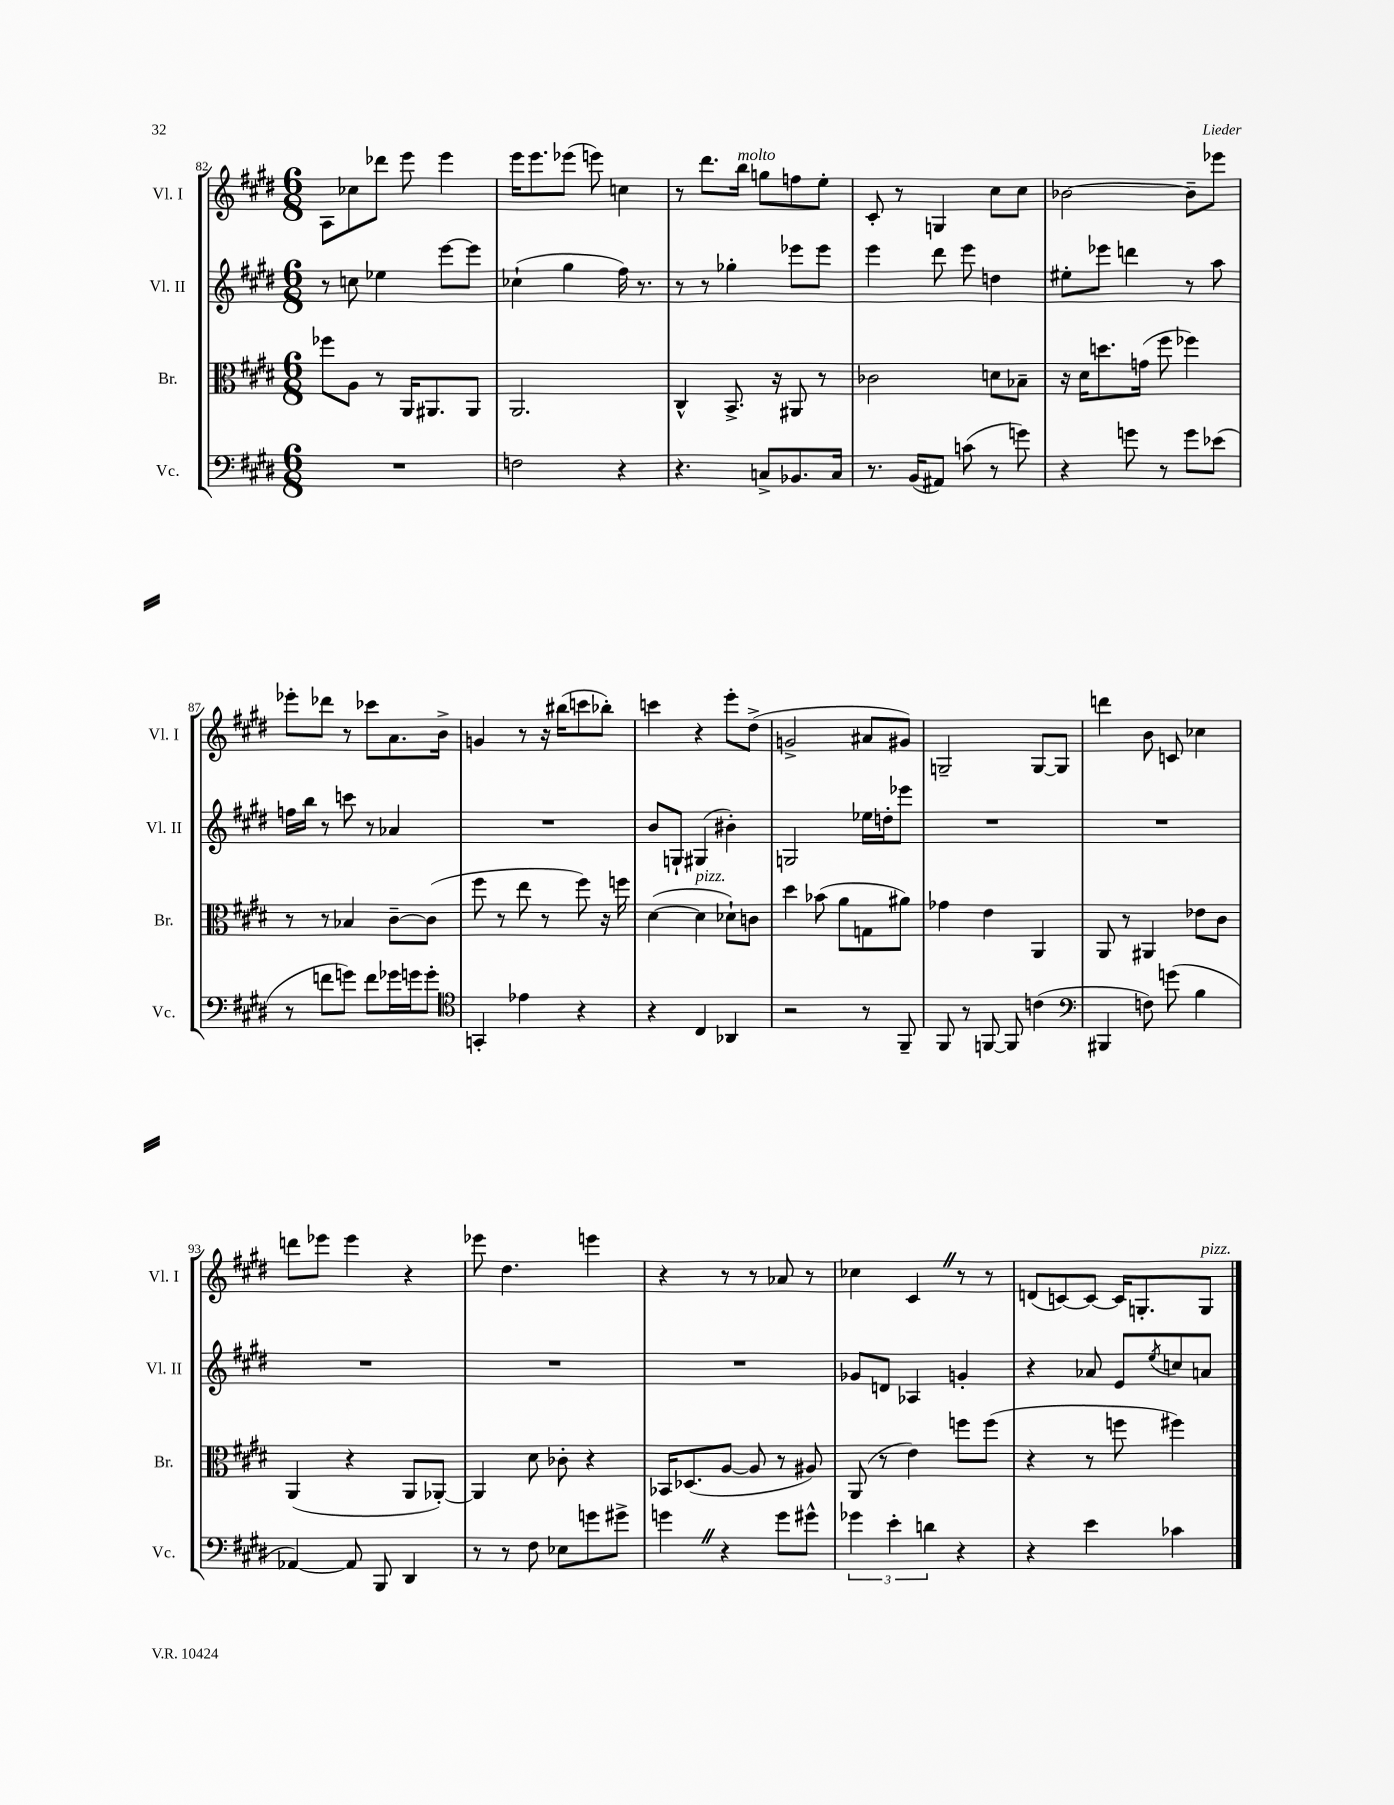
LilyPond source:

<<
\new StaffGroup <<
\new Staff = "s0" \with { instrumentName = "Vl. I" shortInstrumentName = "Vl. I" } {
    \clef treble \key e \major \numericTimeSignature \time 6/8
    a8 ces''8 des'''8 e'''8 e'''4 |
    e'''16 e'''8. ees'''8( e'''8) c''4 |
    r8 dis'''8. b''16^\markup { \italic "molto" } g''8 f''8 e''8-. |
    cis'8-. r8 g4 cis''8 cis''8 |
    bes'2~ bes'8-- ees'''8 |
    ees'''8-. des'''8 r8 ces'''8 a'8. b'16-> |
    g'4 r8 r16 bis''16( c'''8 bes''8-.) |
    c'''4 r4 e'''8-. dis''8->( |
    g'2-> ais'8 gis'8) |
    g2-- g8~ g8 |
    d'''4 b'8 c'8 ces''4 |
    d'''8 ees'''8 ees'''4 r4 |
    ees'''8 dis''4. e'''4 |
    r4 r8 r8 aes'8 r8 |
    ces''4 cis'4 \once \override BreathingSign.text = \markup { \musicglyph "scripts.caesura.straight" } \breathe r8 r8 |
    d'8( c'8~) c'8~ c'16 g8.-. g8^\markup { \italic "pizz." } \bar "|." |
}
\new Staff = "s1" \with { instrumentName = "Vl. II" shortInstrumentName = "Vl. II" } {
    \clef treble \key e \major \numericTimeSignature \time 6/8
    r8 c''8 ees''4 e'''8~ e'''8 |
    ces''4-!( gis''4 fis''16) r8. |
    r8 r8 ges''4-. ees'''8 ees'''8 |
    e'''4 dis'''8 e'''8 d''4 |
    eis''8-. ees'''8 d'''4 r8 a''8 |
    f''16 b''16 r8 c'''8 r8 aes'4 |
    R2. |
    b'8 g8-! gis4( bis'4-.) |
    g2 ees''16 d''16-. ees'''8 |
    R2. |
    R2. |
    R2. |
    R2. |
    R2. |
    ges'8 d'8 aes4 g'4-. |
    r4 aes'8 e'8 \acciaccatura { e''8 } c''8 a'8 \bar "|." |
}
\new Staff = "s2" \with { instrumentName = "Br." shortInstrumentName = "Br." } {
    \clef alto \key e \major \numericTimeSignature \time 6/8
    fes''8 a8 r8 a,16 ais,8. ais,8 |
    a,2. |
    cis4-^ b,8.-> r16 ais,8 r8 |
    ces'2 d'8 bes8-- |
    r16 dis'16 d''8. g'16( fis''8 fes''4) |
    r8 r8 bes4 cis'8~-- cis'8( |
    fis''8 r8 e''8 r8 fis''8) r16 f''16 |
    dis'4~( dis'4^\markup { \italic "pizz." } des'8-!) c'8 |
    dis''4 bes'8( a'8 g8 ais'8) |
    ges'4 e'4 a,4 |
    a,8 r8 ais,4 ees'8 cis'8 |
    a,4( r4 a,8 aes,8~-.) |
    aes,4 dis'8 ces'8-. r4 |
    bes,16 des8.( a8~ a8 r8 ais8) |
    a,8( r8 e'4) f''8 f''8( |
    r4 r8 f''8 fis''4) \bar "|." |
}
\new Staff = "s3" \with { instrumentName = "Vc." shortInstrumentName = "Vc." } {
    \clef bass \key e \major \numericTimeSignature \time 6/8
    R2. |
    f2 r4 |
    r4. c8-> bes,8. c16 |
    r8. b,16( ais,8) c'8( r8 g'8) |
    r4 g'8 r8 g'8 ees'8( |
    r8 f'8 g'8) f'8 ges'16 g'16 g'8-. |
    \clef tenor g,4-. ees'4 r4 |
    r4 cis4 aes,4 |
    r2 r8 fis,8-- |
    fis,8 r8 f,8~ f,8 c'4( |
    \clef bass bis,,4 f8) g'8( b4 |
    aes,4~) aes,8 b,,8 dis,4 |
    r8 r8 fis8 ees8 g'8 gis'8-> |
    g'4 \once \override BreathingSign.text = \markup { \musicglyph "scripts.caesura.straight" } \breathe r4 g'8 gis'8-^ |
    \tuplet 3/2 { ges'4 e'4-. d'4 } r4 |
    r4 e'4 ces'4 \bar "|." |
}
>>
>>
\layout { \context { \Score currentBarNumber = #82 } }
